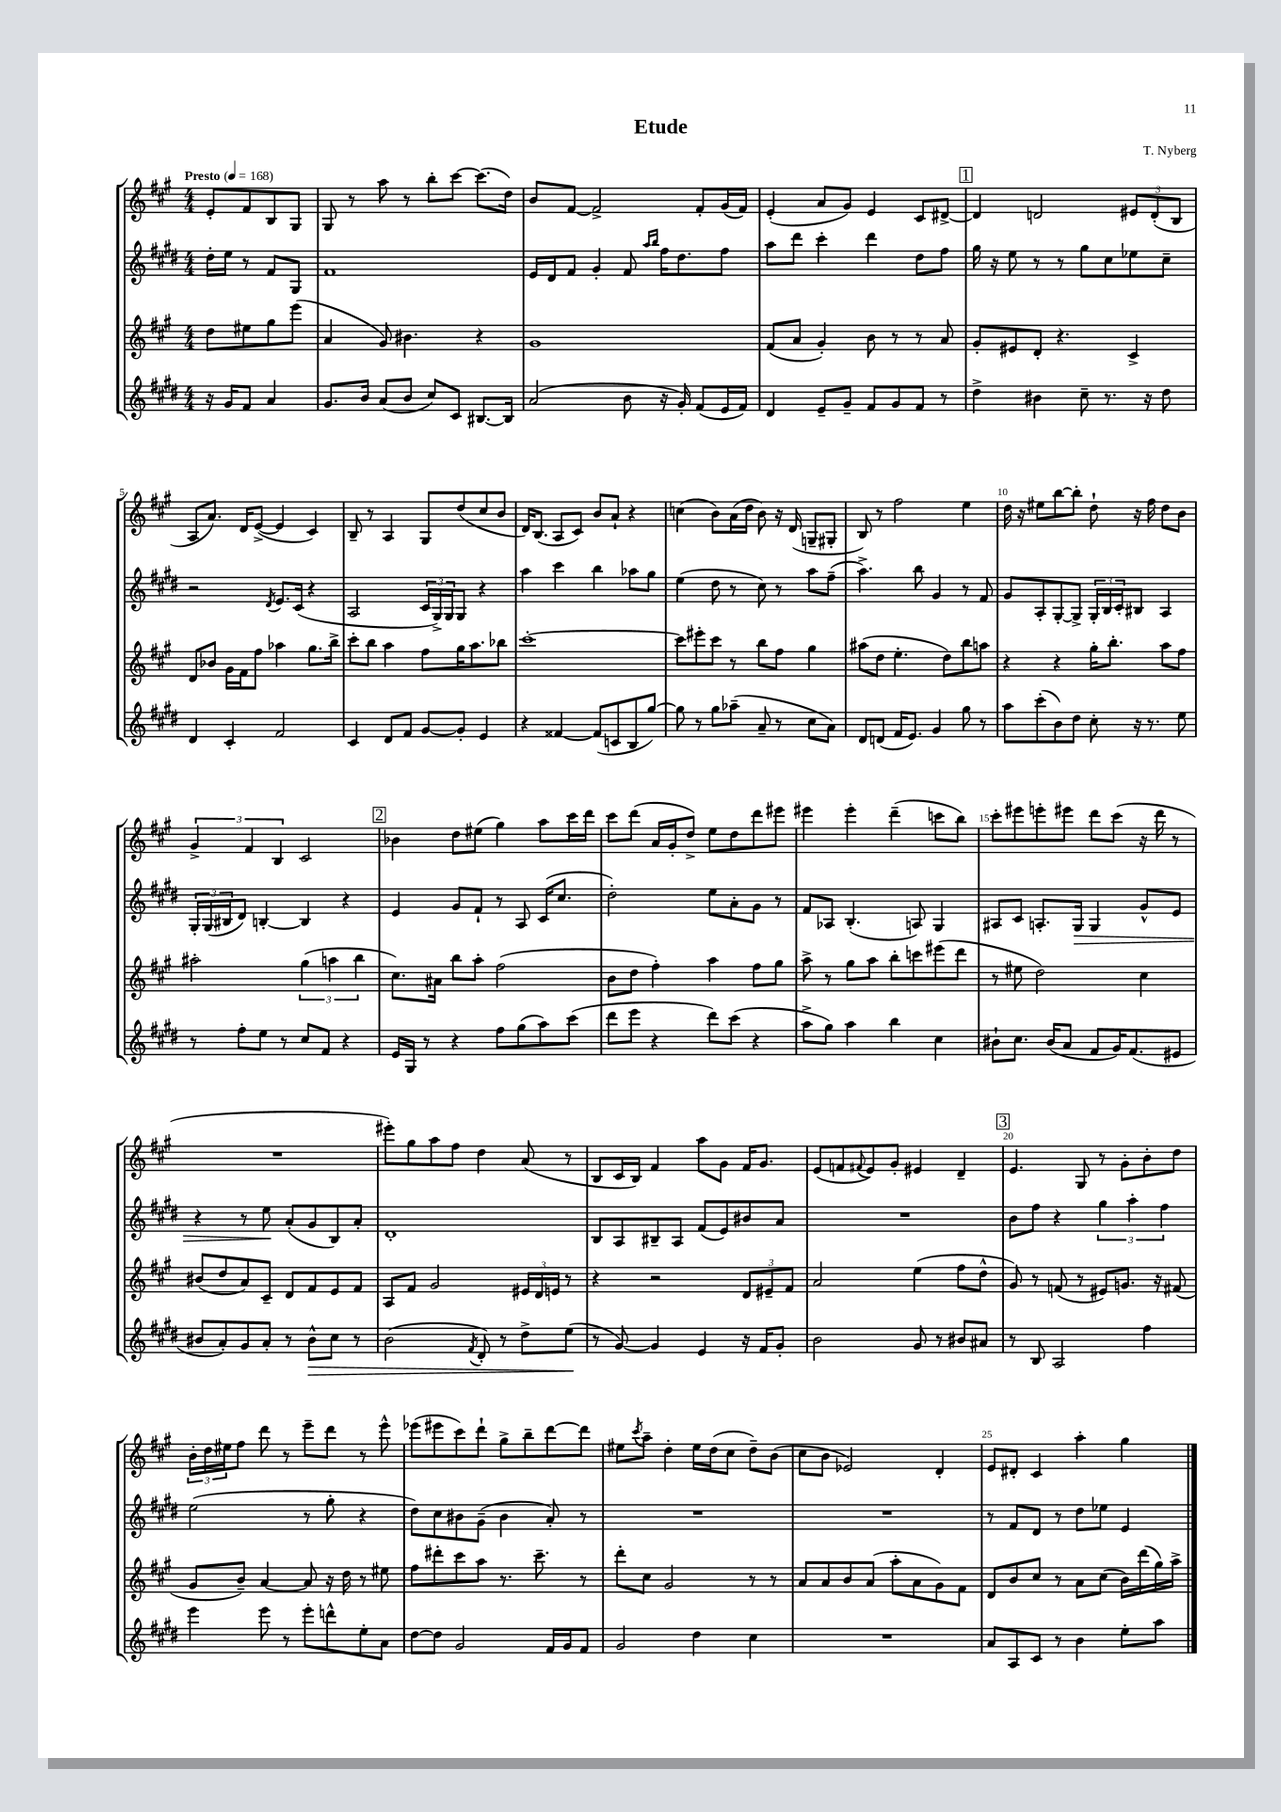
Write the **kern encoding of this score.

**kern	**dynam	**kern	**kern	**dynam	**kern
*part4	*part4	*part3	*part2	*part2	*part1
*staff4	*staff4	*staff3	*staff2	*staff2	*staff1
*clefG2	*	*clefG2	*clefG2	*	*clefG2
*k[f#c#g#d#]	*	*k[f#c#g#]	*k[f#c#g#d#]	*	*k[f#c#g#]
*M4/4	*	*M4/4	*M4/4	*	*M4/4
*MM168	*	*MM168	*MM168	*	*MM168
=	=	=	=	=	=
!	!	!	!	!	!LO:TX:a:B:t=Presto
16r	.	8dd\L	16dd#'\LL	.	8e'/L
16g#/KL	.	.	16ee\JJ	.	.
8f#/J	.	8ee#X\	8r	.	8f#/
4a/	.	8gg#\	8f#/L	.	8B/
.	.	(8eee\J	8G#/J	.	8G#/J
=1	=1	=1	=1	=1	=1
8.g#/L	.	4a/	1f#	.	8G#/
.	.	.	.	.	8r
16b/Jk	.	.	.	.	.
(8a/L	.	8g#/)	.	.	8aa\
8b/J	.	4.b#X\	.	.	8r
8cc#/L)	.	.	.	.	8bb'\L
8c#/J	.	.	.	.	[8ccc#\J
[8.B#X/L	.	4r	.	.	(8.ccc#\L]
16B#/Jk]	.	.	.	.	16dd\Jk)
=2	=2	=2	=2	=2	=2
(2a/	.	1g#	16e/LL	.	8b/L
.	.	.	16d#/J	.	.
.	.	.	8f#/J	.	[8f#/J
.	.	.	4g#'/	.	2f#^/]
8b\	.	.	8f#/	.	.
.	.	.	16qqaa/LL	.	.
.	.	.	16qqbb/JJ	.	.
16r	.	.	16ff#\KL	.	.
16g#'/)	.	.	8.dd#\	.	.
(8f#/L	.	.	.	.	8f#'/L
16e/L	.	.	8ff#\J	.	(16g#/L
16f#/JJ)	.	.	.	.	16f#/JJ)
=3	=3	=3	=3	=3	=3
4d#/	.	(8f#/L	8aa\L	.	(4e'/
.	.	8a/J	8ddd#\J	.	.
8e~/L	.	4g#'/)	4ccc#'\	.	8a/L
8g#~/J	.	.	.	.	8g#/J)
8f#/L	.	8b\	4ddd#\	.	4e/
8g#/	.	8r	.	.	.
8f#/J	.	8r	8dd#\L	.	8c#/L
8r	.	8a/	8ff#\J	.	[8d#X^/J
!!LO:REH:place=s1:t=1
=4	=4	=4	=4	=4	=4
4dd#^\	.	8g#'/L	16gg#\	.	4d#/]
.	.	.	16r	.	.
.	.	8e#X/	8ee\	.	.
4b#X\	.	8d'/J	8r	.	2dn/
.	.	4.r	8r	.	.
8cc#~\	.	.	8gg#\L	.	.
8.r	.	.	8cc#\	.	.
.	.	4c#^/	8ee-X\	.	12e#X/L
16r	.	.	.	.	.
.	.	.	.	.	(12d'/
8dd#\	.	.	8cc#~\J	.	.
.	.	.	.	.	12B/J
!!LO:LB:g=z
=5	=5	=5	=5	=5	=5
4d#/	.	8d/L	2r	.	8A/L
.	.	8b-X/J	.	.	8.a/J)
4c#'/	.	16g#\LL	.	.	.
.	.	16f#\J	.	.	16d/KL
.	.	8ff#\J	.	.	([8e^/J
.	.	.	8qd#/	.	.
2f#/	.	4aa-X\	8.e/L	.	4e/]
.	.	.	(16c#/Jk	.	.
.	.	8.gg#\L	4r	.	4c#/)
.	.	16bb^\Jk	.	.	.
=6	=6	=6	=6	=6	=6
4c#/	.	8ccc#'\L	2A/	.	8B~/
.	.	8bb\J	.	.	8r
8d#/L	.	4aa\	.	.	4A/
8f#/J	.	.	.	.	.
[8g#/L	.	8ff#\L	24c#/LL	.	8G#/L
.	.	.	24G#^/)	.	.
.	.	.	24G#/J	.	.
8g#'/J]	.	16gg#\K	8G#/J	.	(8dd/
.	.	8.aa\	.	.	.
4e/	.	.	4r	.	8cc#/
.	.	8bb-X\J	.	.	8b/J
=7	=7	=7	=7	=7	=7
4r	.	[1ccc#'	4aa\	.	16d/KL)
.	.	.	.	.	(8.B/J
[4f##X/	.	.	4ccc#\	.	8A/L
.	.	.	.	.	8c#/J)
(8f##/L]	.	.	4bb\	.	8b/L
8cn/	.	.	.	.	8a`/J
8B/	.	.	8aa-X\L	.	4r
[8gg#/J)	.	.	8gg#\J	.	.
=8	=8	=8	=8	=8	=8
8gg#\]	.	8ccc#\L]	(4ee\	.	(4ccn\
8r	.	8eee#X'\	.	.	.
8gg#\L	.	8ccc#\J	8dd#\	.	8b\L)
(8aa-X~\J	.	8r	8r	.	(16a\L
.	.	.	.	.	16dd\JJ
8a~/	.	8bb\L	8cc#\)	.	8b\)
8r	.	8ff#\J	8r	.	16r
.	.	.	.	.	(16d/
8cc#\L	.	4gg#\	8aa\L	.	8Gn~/L
8a\J)	.	.	(8ff#~\J	.	8G#X'/J
=9	=9	=9	=9	=9	=9
8d#/L	.	(8aa#X\L	4.aa^\)	.	8B/)
(8dn/J	.	8dd\J	.	.	8r
16f#/KL	.	4.ee'\	.	.	2ff#\
8.e/J)	.	.	.	.	.
.	.	.	8bb\	.	.
4g#/	.	.	4g#/	.	.
.	.	8dd\L)	.	.	.
8gg#\	.	8bb\	8r	.	4ee\
8r	.	8aan\J	8f#/	.	.
=10	=10	=10	=10	=10	=10
8aa\L	.	4r	8g#/L	.	16dd\
.	.	.	.	.	16r
(8ccc#'\	.	.	8A'/	.	8ee#X\L
8b\)	.	4r	[8G#'/	.	[8bb\
8dd#\J	.	.	8G#^/J]	.	8bb'\J]
8cc#'\	.	16gg#'\KL	24G#'/LL	.	8dd`\
.	.	.	24B/	.	.
.	.	8.bb'\J	.	.	.
.	.	.	24c#'/J	.	.
16r	.	.	8B#X/J	.	16r
8.r	.	.	.	.	16ff#\
.	.	8aa\L	4A/	.	8dd\L
8ee\	.	8ff#\J	.	.	8b\J
!!LO:LB:g=z
=11	=11	=11	=11	=11	=11
8r	.	2aa#X'\	24G#'/LL	.	6g#^/
.	.	.	(24G#/	.	.
.	.	.	24B#X/J	.	.
8ff#'\L	.	.	8d#/J)	.	.
.	.	.	.	.	6f#/
8ee\J	.	.	[4Bn'/	.	.
.	.	.	.	.	6B/
8r	.	.	.	.	.
8cc#/L	.	(6gg#\	4B/]	.	2c#/
8f#/J	.	.	.	.	.
.	.	6aan\	.	.	.
4r	.	.	4r	.	.
.	.	6bb\	.	.	.
!!LO:REH:place=s1:t=2
=12	=12	=12	=12	=12	=12
16e/LL	.	8.cc#\L)	4e/	.	4b-X\
16G#/JJ	.	.	.	.	.
8r	.	.	.	.	.
.	.	16a#X\Jk	.	.	.
4r	.	8bb\L	8g#/L	.	8dd\L
.	.	8aa'\J	8f#`/J	.	(8ee#X\J
8ff#\L	.	(2ff#\	8r	.	4gg#\)
(8gg#\	.	.	8A/	.	.
8aa\)	.	.	(16c#/KL	.	8aa\L
.	.	.	8.cc#/J	.	.
(8ccc#\J	.	.	.	.	16ccc#\L
.	.	.	.	.	16ddd\JJ
=13	=13	=13	=13	=13	=13
8ddd#\L	.	8b\L	2dd#'\)	.	8ccc#\L
8eee\J	.	8dd\J	.	.	(8ddd\J
4r	.	4ff#'\)	.	.	16a/LL
.	.	.	.	.	16g#'/J
.	.	.	.	.	8dd^/J)
8ddd#\L)	.	4aa\	8ee\L	.	8ee\L
(8ccc#\J	.	.	8a'\	.	8dd\
4r	.	8ff#\L	8g#\J	.	8ddd\
.	.	8gg#\J	8r	.	8eee#X\J
=14	=14	=14	=14	=14	=14
8aa^\L	.	8aa^\	8f#/L	.	4eee#X\
8gg#\J)	.	8r	8A-X/J	.	.
4aa\	.	8gg#\L	(4.B'/	.	4eee#'\
.	.	8aa\J	.	.	.
4bb\	.	8bb'\L	.	.	(4ddd~\
.	.	8cccn\	8An/)	.	.
4cc#\	.	(8eee#X\	4G#/	.	8cccn\L
.	.	8ddd\J	.	.	8bb\J)
=15	=15	=15	=15	=15	=15
8b#X`\L	.	8r	8A#X/L	.	8ccc#'\L
8.cc#\J	.	8ee#X\	8c#/J	.	8eee#X\
.	.	2dd\)	8.An'/L	.	8eeen'\
(16b#/KL	.	.	.	.	.
8a/J	.	.	.	.	8eee#X\J
!	!	!	!	!LO:HP:b	!
.	.	.	16G#/Jk	>	.
8f#/L	.	.	4G#/	.	8ddd\L
16g#/K)	.	.	.	.	(8ccc#\J
(8.f#/	.	.	.	.	.
.	.	4cc#\	8g#^^/L	.	16r
.	.	.	.	.	16ddd\
8e#X/J	.	.	8e/J	.	8r
!!LO:LB:g=z
=16	=16	=16	=16	=16	=16
8b#X/L	.	(8b#X/L	4r	.	1r
8a'/)	.	8dd/	.	.	.
8g#/	.	8a/)	8r	.	.
8a'/J	.	8c#~/J	8ee\	.	.
8r	.	8d/L	(8a'/L	]	.
!	!LO:HP:b	!	!	!	!
8b#^^\L	>	8f#/	8g#/	.	.
8cc#\J	.	8e/	8B/)	.	.
8r	.	8f#/J	8a'/J	.	.
=17	=17	=17	=17	=17	=17
(2b\	.	8A/L	1d#'	.	8eee#X'\L)
.	.	8f#/J	.	.	8gg#\
.	.	2g#/	.	.	8aa\
.	.	.	.	.	8ff#\J
8qf#/	.	.	.	.	.
8d#'/)	.	.	.	.	4dd\
8r	.	.	.	.	.
8dd#^\L	.	24e#X/LL	.	.	(8a/
.	.	24d/	.	.	.
.	.	24en/JJ	.	.	.
(8ee\J	.	8r	.	.	8r
.	]	.	.	.	.
=18	=18	=18	=18	=18	=18
8r	.	4r	8B/L	.	8B/L
[8g#/)	.	.	8A/	.	16c#/L
.	.	.	.	.	16B/JJ)
4g#/]	.	2r	8B#X~/	.	4f#/
.	.	.	8A/J	.	.
4e/	.	.	(8f#/L	.	8aa\L
.	.	.	8e/)	.	8g#\J
16r	.	12d/L	8b#X/	.	16f#/KL
16f#/KL	.	.	.	.	8.g#/J
.	.	12e#X~/	.	.	.
8g#'/J	.	.	8a/J	.	.
.	.	12f#/J	.	.	.
=19	=19	=19	=19	=19	=19
2b\	.	2a/	1r	.	(8e/L
.	.	.	.	.	8fn/
.	.	.	.	.	8qqf#X/
.	.	.	.	.	8e/)
.	.	.	.	.	8g#'/J
8g#/	.	(4ee\	.	.	4e#X/
8r	.	.	.	.	.
8b#X/L	.	8ff#\L	.	.	4d~/
8a#X/J	.	8dd^^\J	.	.	.
!!LO:REH:place=s1:t=3
=20	=20	=20	=20	=20	=20
8r	.	8g#/)	8b\L	.	4.e/
8B/	.	8r	8ff#\J	.	.
2A/	.	(8fn/	4r	.	.
.	.	8r	.	.	8G#/
.	.	8e#X/L)	6gg#\	.	8r
.	.	8.gn/J	.	.	8g#'\L
.	.	.	6aa'\	.	.
4ff#\	.	.	.	.	8b'\
.	.	16r	.	.	.
.	.	.	6ff#\	.	.
.	.	(8f#X/	.	.	8dd\J
!!LO:LB:g=z
=21	=21	=21	=21	=21	=21
4eee\	.	8g#/L	(2ee\	.	24b'\LL
.	.	.	.	.	24dd\
.	.	.	.	.	24ee#X\J
.	.	8b~/J)	.	.	8ff#\J
8eee\	.	[4a/	.	.	8ddd\
8r	.	.	.	.	8r
8eee'\L	.	8a/]	8r	.	8eee~\L
8dddn^^\	.	16r	8gg#'\	.	8ddd\J
.	.	16dd\	.	.	.
8ee'\	.	8r	4r	.	8r
8a\J	.	8ee#X\	.	.	8eee^^\
=22	=22	=22	=22	=22	=22
[8dd#\L	.	8ff#\L	8dd#\L)	.	(8eee-X\L
8dd#\J]	.	8ddd#X'\	8cc#\	.	8eee#X\
2g#/	.	8ccc#\	8b#X\	.	8ccc#\)
.	.	8aa\J	(8g#~\J	.	8ddd`\J
.	.	8.r	4b#\	.	8gg#^\L
.	.	.	.	.	8bb~\
.	.	8.ccc#~\	.	.	.
16f#/LL	.	.	8a'/)	.	[8ddd\
16g#/J	.	.	.	.	.
8f#/J	.	8r	8r	.	8ddd\J]
=23	=23	=23	=23	=23	=23
2g#/	.	8ddd'\L	1r	.	8ee#X\L
.	.	.	.	.	8qccc#/
.	.	8cc#\J	.	.	8aa~\J
.	.	2g#/	.	.	4dd'\
4dd#\	.	.	.	.	16ee#\LL
.	.	.	.	.	(16dd\J
.	.	.	.	.	8cc#\J
4cc#\	.	8r	.	.	8dd~\L)
.	.	8r	.	.	(8b\J
=24	=24	=24	=24	=24	=24
1r	.	8a/L	1r	.	8cc#\L
.	.	8a/	.	.	8b\J
.	.	8b/	.	.	2e-X/)
.	.	(8a/J	.	.	.
.	.	8aa'\L	.	.	.
.	.	8a\	.	.	.
.	.	8g#\)	.	.	4d'/
.	.	8f#\J	.	.	.
=25	=25	=25	=25	=25	=25
8a/L	.	8d/L	8r	.	8e/L
8A/	.	8b/	8f#/L	.	8d#X'/J
8c#/J	.	8cc#/J	8d#/J	.	4c#/
8r	.	8r	8r	.	.
4b\	.	8a\L	8dd#\L	.	4aa'\
.	.	(8cc#\J	8ee-X\J	.	.
8ee'\L	.	16b\LL)	4e/	.	4gg#\
.	.	(16ddd\	.	.	.
8aa\J	.	16gg#\)	.	.	.
.	.	16aa^\JJ	.	.	.
==	==	==	==	==	==
*-	*-	*-	*-	*-	*-
